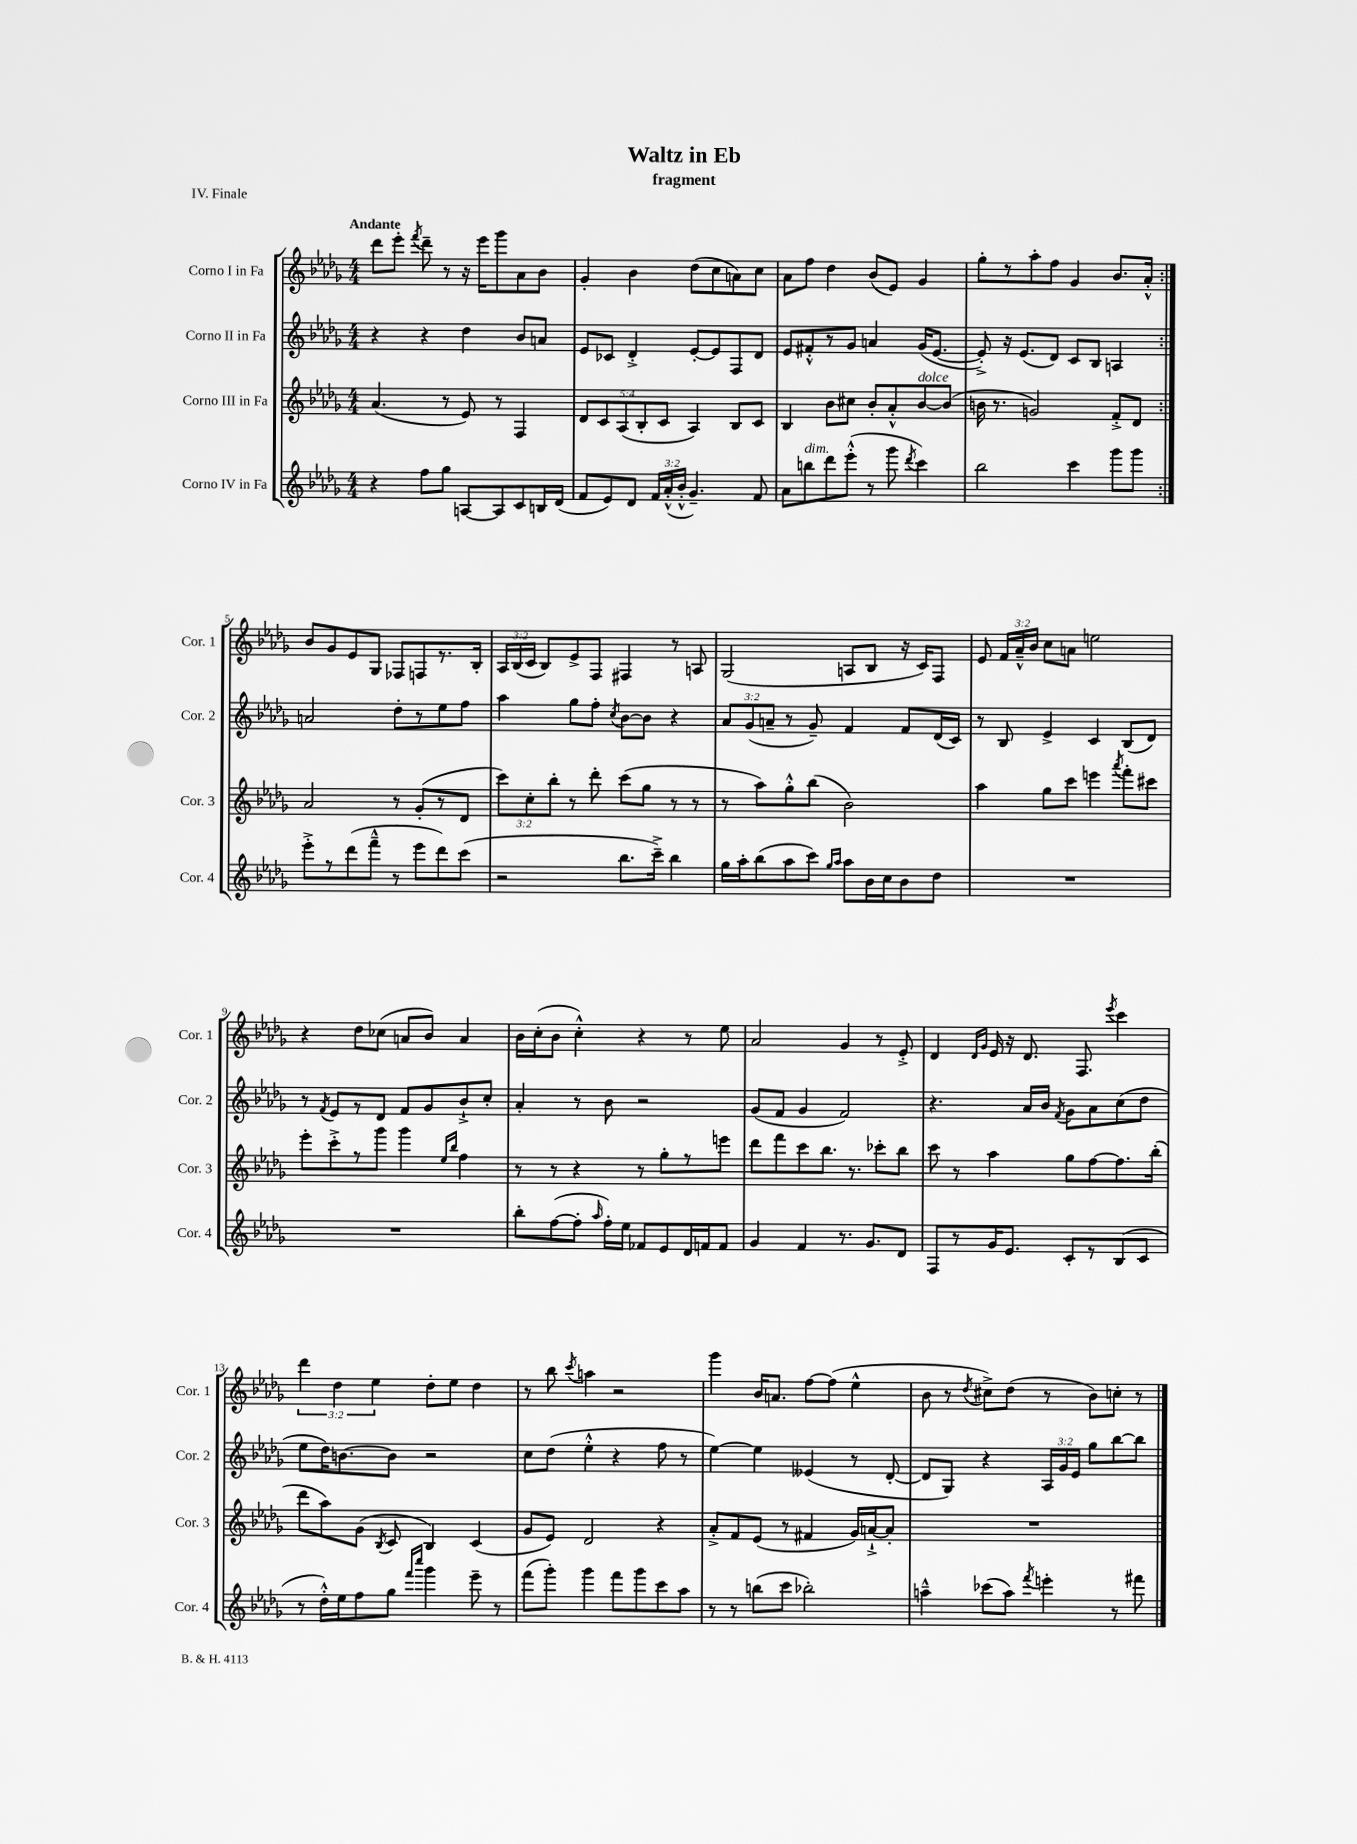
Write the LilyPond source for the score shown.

\header { title = "Waltz in Eb" subtitle = "fragment" piece = "IV. Finale" }
<<
\new StaffGroup <<
\new Staff = "s0" \with { instrumentName = "Corno I in Fa" shortInstrumentName = "Cor. 1" } {
    \clef treble \key des \major \numericTimeSignature \time 4/4 \override Staff.TupletNumber.text = #tuplet-number::calc-fraction-text \tempo "Andante"
    \autoBeamOff \repeat volta 2 { des'''8[ ees'''8]-. \acciaccatura { f'''8 } des'''8-- r8 r16 ees'''16[ ges'''8 aes'8 bes'8] |
    ges'4-. bes'4 des''8[( c''8 a'8) c''8] |
    aes'8[ f''8] des''4 bes'8[( ees'8]) ges'4 |
    ges''8[-. r8 aes''8-. f''8] ges'4 bes'8.[ aes'16]-.-^ | }
    bes'8[ ges'8 ees'8 ges8] fes8[ f8 r8. bes16]-. |
    \tuplet 3/2 { aes16[ bes16( c'16] } bes8[) ees'8-> f8] fis4 r8 a8 |
    ges2( a8[ bes8] r16 c'16[) f8] |
    ees'8 \tuplet 3/2 { f'16[ aes'16---^ bes'16] } c''8[ a'8] e''2 |
    r4 des''8[ ces''8]( a'8[ bes'8]) a'4 |
    bes'16[ c''16-.( bes'8] c''4-.-^) r4 r8 ees''8 |
    aes'2 ges'4 r8 ees'8-.-> |
    des'4 \grace { des'16[ ges'16] } ees'16 r16 des'8. f8. \acciaccatura { ees'''8 } c'''4 |
    \tuplet 3/2 { des'''4 des''4 ees''4 } des''8[-. ees''8] des''4 |
    r8 bes''8 \acciaccatura { c'''8 } a''4 r2 |
    ges'''4 bes'16[ a'8.] f''8[~ f''8]( ees''4-^ |
    bes'8 r8 \acciaccatura { des''8 } cis''8[->) des''8]( r8 bes'8[) c''8]-. r8 \bar "|." |
}
\new Staff = "s1" \with { instrumentName = "Corno II in Fa" shortInstrumentName = "Cor. 2" } {
    \clef treble \key des \major \numericTimeSignature \time 4/4 \override Staff.TupletNumber.text = #tuplet-number::calc-fraction-text
    \autoBeamOff \repeat volta 2 { r4 r4 des''4 bes'8[ a'8] |
    ees'8[ ces'8] des'4-.-> ees'8[~-. ees'8 f8 des'8] |
    ees'8[ fis'8-.-^ r8 ges'8] a'4 ges'16[( ees'8.]~ |
    ees'8-.->) r16 ees'8.[( des'8]) c'8[ bes8] a4 | }
    a'2 des''8[-. r8 ees''8 f''8] |
    aes''4 ges''8[ f''8]-. \acciaccatura { c''8 } bes'8[~ bes'8] r4 |
    \tuplet 3/2 { aes'8[ ges'8( a'8]-- } r8 ges'8--) f'4 f'8[ des'16( c'16]) |
    r8 bes8 ees'4-> c'4 bes8[( des'8]) |
    r8 \acciaccatura { f'8 } ees'8[ r8 des'8] f'8[ ges'8 bes'8-!-> c''8]-. |
    aes'4-. r8 bes'8 r2 |
    ges'8[( f'8] ges'4 f'2) |
    r4. aes'16[ bes'16] \acciaccatura { f'8 } ges'8[ aes'8 c''8( des''8] |
    ees''8[ des''16) b'8.~ b'8] r2 |
    c''8[ des''8]( ees''4-.-^ r4 f''8 r8 |
    ees''4~) ees''4 eeses'4( r8 des'8~-. |
    des'8[ ges8]) r4 \tuplet 3/2 { aes16[ ges'16 ees'16] } ges''8[ bes''8~ bes''8] \bar "|." |
}
\new Staff = "s2" \with { instrumentName = "Corno III in Fa" shortInstrumentName = "Cor. 3" } {
    \clef treble \key des \major \numericTimeSignature \time 4/4 \override Staff.TupletNumber.text = #tuplet-number::calc-fraction-text
    \autoBeamOff \repeat volta 2 { aes'4.( r8 ees'8) r8 f4 |
    \tuplet 5/4 { des'8[ c'8 aes8( bes8-. c'8] } aes4) bes8[ c'8] |
    bes4 bes'8[ cis''8] bes'8[-. aes'8-.-^ bes'8~^\markup { \italic "dolce" } bes'8]( |
    b'16 r8. g'2) f'8[-.-> des'8] | }
    aes'2 r8 ges'8[-.( r8 des'8] |
    \tuplet 3/2 { c'''8[) c''8-. bes''8]-. } r8 des'''8-. c'''8[( ges''8] r8 r8 |
    r8 aes''8[) ges''8-.-^ bes''8]( bes'2) |
    aes''4 ges''8[ c'''8] e'''4 \acciaccatura { aes'''8 } f'''8[-. cis'''8] |
    ees'''8[-. c'''8-.-> r8 ges'''8] ges'''4 \grace { ees''16[ bes''16] } f''4 |
    r8 r8 r4 r8 ges''8[-. r8 e'''8] |
    des'''8[ f'''8 c'''8 bes''8.] r8. ces'''8[-. bes''8] |
    c'''8 r8 aes''4 ges''8[ f''8~ f''8. bes''16]-.( |
    des'''8[ aes''8) ges'8]( \acciaccatura { bes8 } c'8 bes4) c'4( |
    ges'8[ ees'8]) des'2 r4 |
    aes'8[-.-> f'8 ees'8]( r8 fis'4 ges'16[) a'16~-!-> a'8]-. |
    R1 \bar "|." |
}
\new Staff = "s3" \with { instrumentName = "Corno IV in Fa" shortInstrumentName = "Cor. 4" } {
    \clef treble \key des \major \numericTimeSignature \time 4/4 \override Staff.TupletNumber.text = #tuplet-number::calc-fraction-text
    \autoBeamOff \repeat volta 2 { r4 f''8[ ges''8] a8[~ a8 c'8 b16 des'16]( |
    f'8[ ees'8) des'8] \tuplet 3/2 { f'16[ aes'16-.-^( bes'16]-.-^ } ges'4.--) f'8 |
    aes'8[ b''8^\markup { \italic "dim." } des'''8 ees'''8]-.-^( r8 ges'''8 \acciaccatura { des'''8 } c'''4) |
    bes''2 c'''4 ges'''8[ ges'''8] | }
    ees'''8[-.-> r8 des'''8( f'''8]---^ r8 ees'''8[ des'''8) c'''8]( |
    r2 bes''8.[ c'''16]--->) bes''4 |
    ges''16[ aes''16-. bes''8( aes''8 c'''8]) \grace { ges''16[ aes''16] } aes''8[ bes'16 c''16 bes'8 des''8] |
    R1 |
    R1 |
    bes''8[-. f''8~( f''8]-. \grace { aes''16 } f''16[-.) ees''16] fes'8[ ees'8 des'16 f'16 f'8] |
    ges'4 f'4 r8. ges'8.[ des'8] |
    f8[ r8 ges'16 ees'8.] c'8[-. r8 bes8( c'8] |
    r8 des''16[-.-^) ees''16 f''8 ges''8] \grace { f'''16[ c''''16] } ges'''4 ees'''8-- r8 |
    f'''8[( ges'''8]-.) ges'''4 f'''8[ ges'''8 c'''8 aes''8] |
    r8 r8 b''8[( c'''8] bes''2-.) |
    a''4---^ ces'''8[( a''8]) \acciaccatura { f'''8 } e'''4-. r8 fis'''8 \bar "|." |
}
>>
>>
